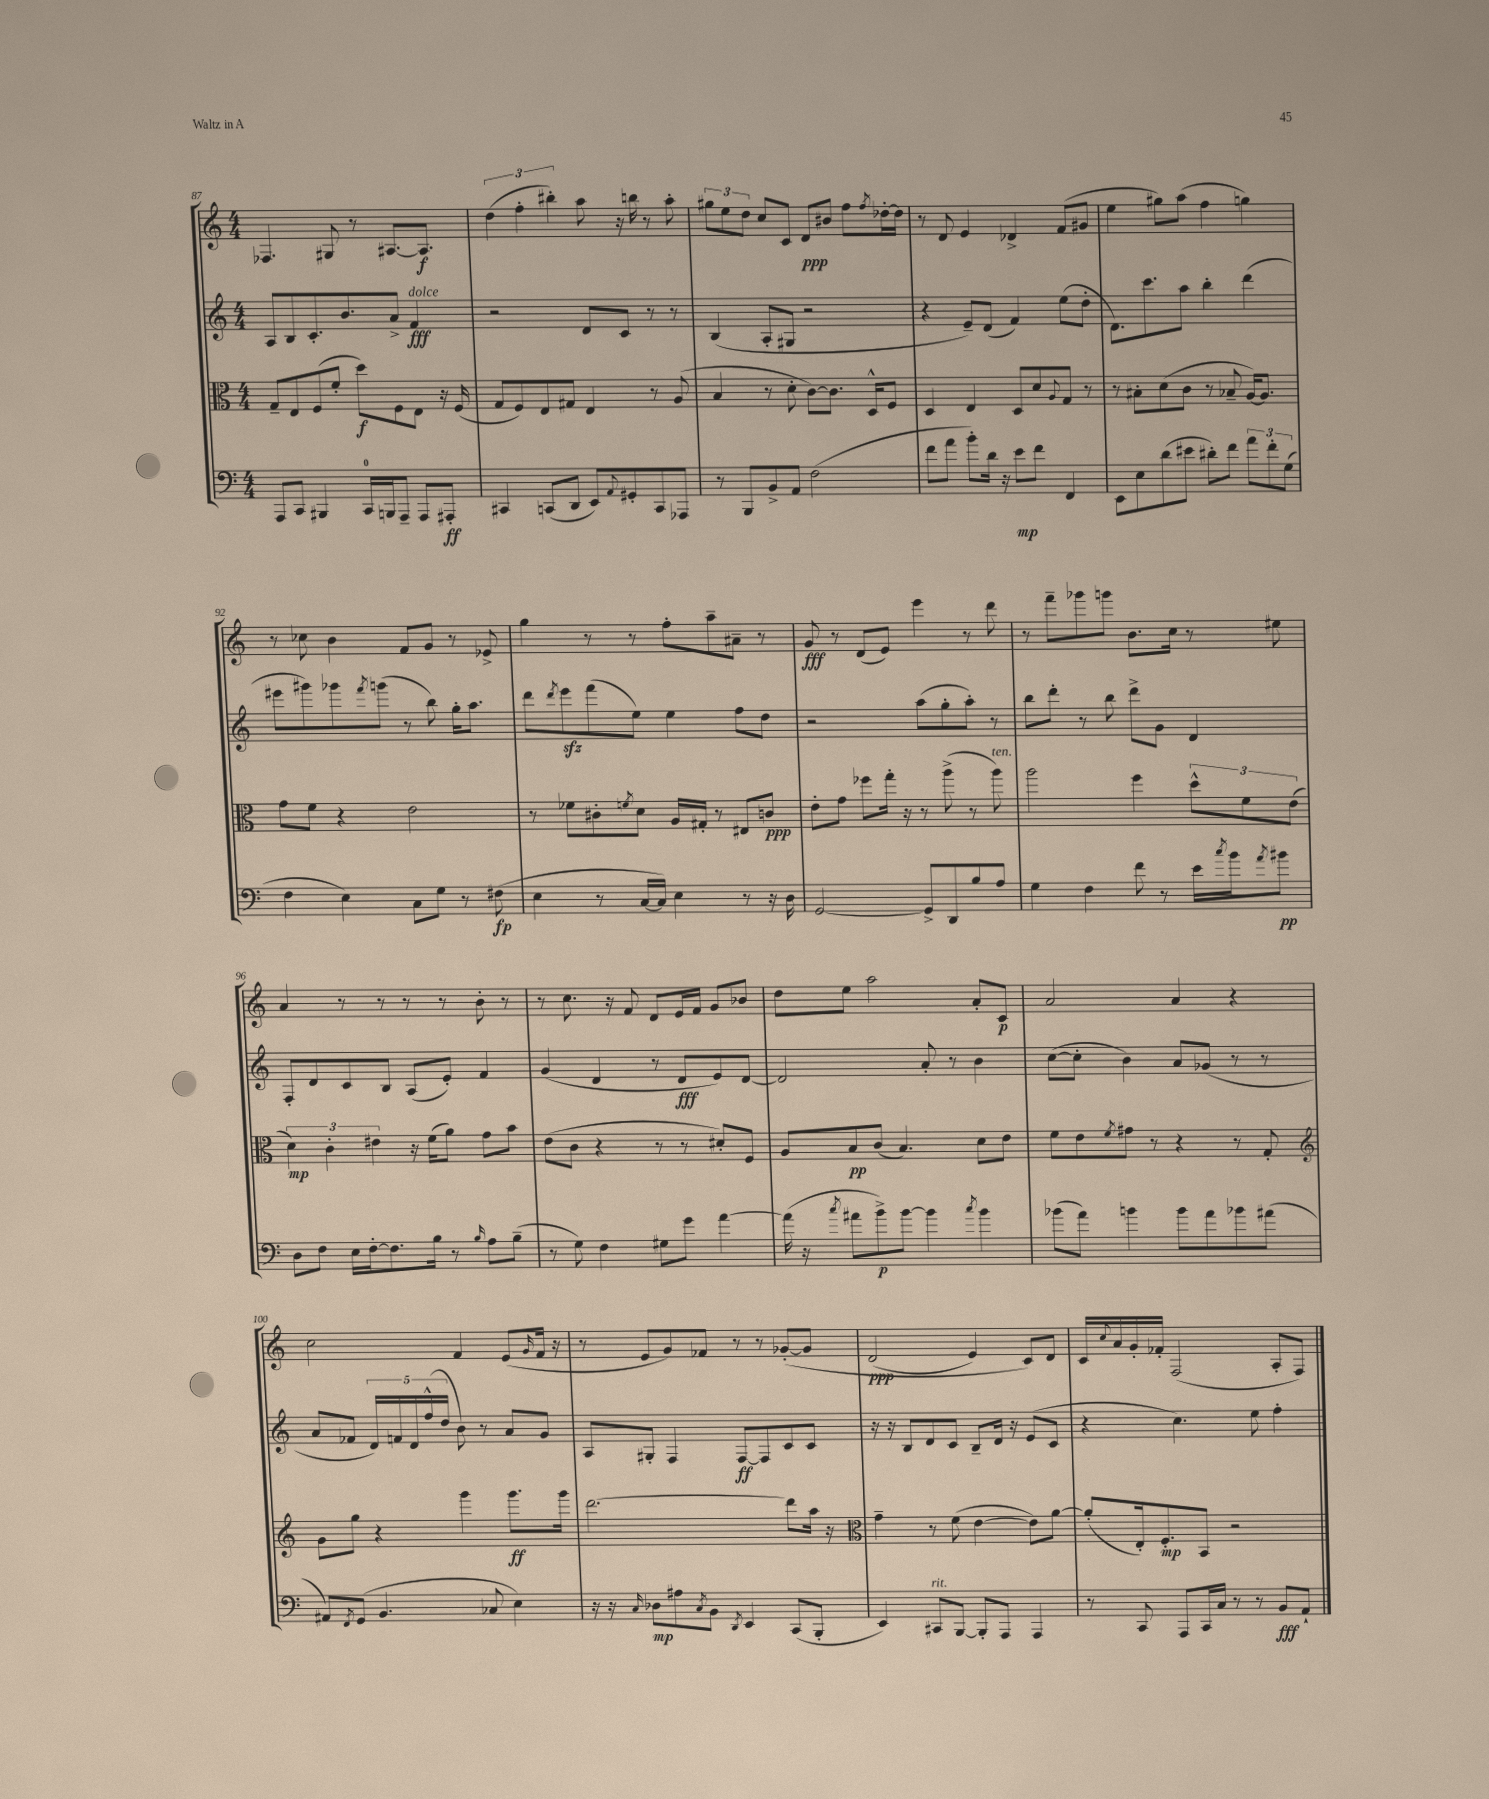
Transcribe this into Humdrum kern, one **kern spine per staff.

**kern	**dynam	**kern	**dynam	**kern	**dynam	**kern	**dynam
*part4	*part4	*part3	*part3	*part2	*part2	*part1	*part1
*staff4	*staff4	*staff3	*staff3	*staff2	*staff2	*staff1	*staff1
*clefF4	*	*clefC3	*	*clefG2	*	*clefG2	*
*k[]	*	*k[]	*	*k[]	*	*k[]	*
*M4/4	*	*M4/4	*	*M4/4	*	*M4/4	*
=87	=87	=87	=87	=87	=87	=87	=87
8AAA/L	.	8G~/L	.	8A/L	.	4.F-X/	.
8CC/J	.	8E/	.	8B/	.	.	.
4BBB#X/	.	(8F/	.	8.c'/	.	.	.
.	.	8f'/J	.	.	.	8G#X/	.
.	.	.	.	8.b/	.	.	.
16CC/LL	.	8dd\L)	f	.	.	8r	.
16BBBn/J	.	.	.	.	.	.	.
8AAA~/J	.	8F\	.	8a^/J	.	[8.A#X/L	.
!	!	!	!	!LO:TX:a:i:t=dolce	!	!	!
8AAA/L	.	8E\J	.	4f/	fff	.	.
.	.	.	.	.	.	8.A#/J]	f
8AAA#X'/J	ff	16r	.	.	.	.	.
.	.	(16F/	.	.	.	.	.
=88	=88	=88	=88	=88	=88	=88	=88
4CC#X/	.	8G/L	.	2r	.	(6dd\	.
.	.	8F/)	.	.	.	.	.
.	.	.	.	.	.	6ff'\	.
(8CCn/L	.	8E/	.	.	.	.	.
.	.	.	.	.	.	6bb#X'\)	.
8DD/J	.	8G#X/J	.	.	.	.	.
8EE/L)	.	4E/	.	8d/L	.	8aa\	.
8qqAA/	.	.	.	.	.	.	.
8GG#X'/	.	.	.	8c/J	.	16r	.
.	.	.	.	.	.	16bbn\	.
8CC/	.	8r	.	8r	.	8r	.
8AAA-X/J	.	(8A/	.	8r	.	8aa'\	.
=89	=89	=89	=89	=89	=89	=89	=89
8r	.	4B/	.	(4B/	.	12gg#X\L	.
.	.	.	.	.	.	12ee\	.
8BBB/L	.	.	.	.	.	.	.
.	.	.	.	.	.	12dd\J	.
8BB^/	.	8r	.	8A'/L	.	8cc/L	.
8AA/J	.	8d'\	.	8G#X/J	.	8c/J	.
(2F\	.	[8c\L)	.	2r	.	8d/L	ppp
.	.	8.c\J]	.	.	.	8b#X/J	.
.	.	.	.	.	.	8ff\L	.
.	.	16D^^/KL	.	.	.	.	.
.	.	.	.	.	.	8qff/	.
.	.	8F/J	.	.	.	[16dd-X'\L	.
.	.	.	.	.	.	16dd-\JJ]	.
=90	=90	=90	=90	=90	=90	=90	=90
8f\L	.	4D/	.	4r	.	8r	.
8a\J	.	.	.	.	.	8d/	.
8b'\L)	.	4E/	.	8e~/L)	.	4e/	.
16d\Jk	.	.	.	(8d/J	.	.	.
16r	.	.	.	.	.	.	.
8e\L	mp	8D/L	.	4f/)	.	4d-X^/	.
8f\J	.	8d/	.	.	.	.	.
.	.	8qqA/	.	.	.	.	.
4FF/	.	8G/J	.	(8ee\L	.	(8f/L	.
.	.	8r	.	8dd'\J	.	8g#X/J	.
=91	=91	=91	=91	=91	=91	=91	=91
8EE\L	.	8r	.	8.d\L)	.	4ee\	.
8E\	.	8B#X'\L	.	.	.	.	.
.	.	.	.	8.ccc\	.	.	.
(8d\	.	(8d\	.	.	.	8gg#X\L)	.
8e#X\J	.	8c\J	.	8aa\J	.	(8aa\J	.
8d#X'\L)	.	8r	.	4bb'\	.	4ff\	.
8f\J	.	8B-X~/	.	.	.	.	.
12a\L	.	[16A/KL)	.	(4ddd\	.	4ggn\)	.
.	.	8.A/J]	.	.	.	.	.
12f'\	.	.	.	.	.	.	.
(12G\J	.	.	.	.	.	.	.
!!LO:LB:g=z
=92	=92	=92	=92	=92	=92	=92	=92
4F\	.	8g\L	.	8eee#X\L	.	8r	.
.	.	8f\J	.	8ggg#X\)	.	8cc-X\	.
4E\)	.	4r	.	8ggg-X\	.	4b\	.
.	.	.	.	8qfff/	.	.	.
.	.	.	.	(8gggn\J	.	.	.
8C\L	.	2e\	.	8r	.	8f/L	.
8G\J	.	.	.	8bb\)	.	8g/J	.
8r	.	.	.	16gg'\KL	.	8r	.
.	.	.	.	8.aa\J	.	.	.
(8F#X\	fp	.	.	.	.	8e-X^/	.
=93	=93	=93	=93	=93	=93	=93	=93
4E\	.	8r	.	8ddd\L	.	4gg\	.
.	.	.	.	8qddd/	.	.	.
.	.	8f-X\L	.	8eeezz\	.	.	.
8r	.	8c#X'\	.	(8fff\	.	8r	.
.	.	8qfn/	.	.	.	.	.
[16C/LL	.	8d\J	.	8ee\J)	.	8r	.
16C/JJ])	.	.	.	.	.	.	.
4E\	.	16A/LL	.	4ee\	.	8ff'\L	.
.	.	16G#X'/JJ	.	.	.	.	.
.	.	8r	.	.	.	8aa~\	.
8r	.	8E#X/L	.	8ff\L	.	8a#X~\J	.
16r	.	8cn/J	ppp	8dd\J	.	8r	.
16D\	.	.	.	.	.	.	.
=94	=94	=94	=94	=94	=94	=94	=94
[2GG/	.	8e'\L	.	2r	.	8g/	fff
.	.	8g\J	.	.	.	8r	.
.	.	8ff-X\L	.	.	.	(8d/L	.
.	.	16gg'\Jk	.	.	.	8e/J)	.
.	.	16r	.	.	.	.	.
8GG^/L]	.	8r	.	(8aa\L	.	4eee\	.
8DD/	.	(8aa^\	.	8gg'\	.	.	.
8B/	.	8r	.	8aa'\J)	.	8r	.
!	!	!LO:TX:a:i:t=ten.	!	!	!	!	!
8A/J	.	8aa\)	.	8r	.	8ddd\	.
=95	=95	=95	=95	=95	=95	=95	=95
4G\	.	2aa\	.	8bb\L	.	8r	.
.	.	.	.	8ddd'\J	.	8fff~\L	.
4F\	.	.	.	8r	.	8ggg-X\	.
.	.	.	.	8bb\	.	8gggn\J	.
8f\	.	4ff\	.	8ddd^\L	.	8.b\L	.
8r	.	.	.	8g\J	.	.	.
.	.	.	.	.	.	16cc\Jk	.
16e\LL	.	12dd^^\L	.	4d/	.	8r	.
8qcc/	.	.	.	.	.	.	.
16b\J	.	.	.	.	.	.	.
.	.	12f\	.	.	.	.	.
8qa/	.	.	.	.	.	.	.
8b#X\J	pp	.	.	.	.	8ee#X\	.
.	.	(12e\J	.	.	.	.	.
!!LO:LB:g=z
=96	=96	=96	=96	=96	=96	=96	=96
8D\L	.	6d\)	mp	8F'/L	.	4a/	.
8F\J	.	.	.	8d/	.	.	.
.	.	6c'\	.	.	.	.	.
16E\LL	.	.	.	8c/	.	8r	.
[16F'\J	.	.	.	.	.	.	.
.	.	6e#X\	.	.	.	.	.
8.F\]	.	.	.	8B/J	.	8r	.
.	.	16r	.	(8A/L	.	8r	.
16B\Jk	.	(16f\KL	.	.	.	.	.
8r	.	8a\J)	.	8e'/J)	.	8r	.
16qqB/	.	.	.	.	.	.	.
8A\L	.	8g\L	.	4f/	.	8b'\	.
(8B~\J	.	8b\J	.	.	.	8r	.
=97	=97	=97	=97	=97	=97	=97	=97
8r	.	(8e\L	.	(4g/	.	8r	.
8G\)	.	8c\J	.	.	.	8.cc\	.
4F\	.	4r	.	4d/	.	.	.
.	.	.	.	.	.	16r	.
.	.	.	.	.	.	8f/	.
8G#X\L	.	8r	.	8r	.	8d/L	.
8g\J	.	8r	.	8d/L	fff	16e/L	.
.	.	.	.	.	.	16f/JJ	.
[4a\	.	8d#X'/L)	.	8e/)	.	8g/L	.
.	.	8F/J	.	[8d/J	.	8b-X/J	.
=98	=98	=98	=98	=98	=98	=98	=98
(16a\]	.	8A/L	.	2d/]	.	8dd\L	.
16r	.	.	.	.	.	.	.
8qcc/	.	.	.	.	.	.	.
8a#X\L	.	8B/	pp	.	.	8ee\J	.
8b^\)	p	(8c/J	.	.	.	2aa\	.
[8b\J	.	4.B/)	.	.	.	.	.
4b\]	.	.	.	8a'/	.	.	.
.	.	.	.	8r	.	.	.
8qcc/	.	.	.	.	.	.	.
4b\	.	8d\L	.	4b\	.	8a'/L	.
.	.	8e\J	.	.	.	8c/J	p
=99	=99	=99	=99	=99	=99	=99	=99
(8b-X\L	.	8f\L	.	([8cc\L	.	2a/	.
8a\J)	.	8e\	.	8cc'\J]	.	.	.
.	.	8qf/	.	.	.	.	.
4bn\	.	8g#X\J	.	4b\)	.	.	.
.	.	8r	.	.	.	.	.
8b\L	.	4r	.	8a/L	.	4a/	.
8a\	.	.	.	(8g-X/J	.	.	.
8b-X\	.	8r	.	8r	.	4r	.
(8a#X\J	.	8G'/	.	8r	.	.	.
!!LO:LB:g=z
=100	=100	=100	=100	=100	=100	=100	=100
*	*	*clefG2	*	*	*	*	*
8AA#X/L)	.	8g\L	.	8a/L	.	2cc\	.
8qFF/	.	.	.	.	.	.	.
(8GG/J	.	8gg\J	.	8f-X/J	.	.	.
4.BB/	.	4r	.	20d/LL)	.	.	.
.	.	.	.	20fn/	.	.	.
.	.	.	.	20d/	.	.	.
.	.	.	.	(20ff^^/	.	.	.
.	.	.	.	20dd/JJ	.	.	.
.	.	4ggg\	.	8b\)	.	4f/	.
8C-X/	.	.	.	8r	.	.	.
4E\)	.	8.ggg\L	ff	8a/L	.	(8e/L	.
.	.	.	.	.	.	16qqg/	.
.	.	.	.	8g/J	.	16f/Jk	.
.	.	16ggg\Jk	.	.	.	16r	.
=101	=101	=101	=101	=101	=101	=101	=101
16r	.	[2.ddd\	.	8A/L	.	8r	.
16r	.	.	.	.	.	.	.
16qqC/	.	.	.	.	.	.	.
8D-X\L	mp	.	.	8G#X'/J	.	8e/L	.
8A#X\	.	.	.	4F/	.	8g/)	.
8qC/	.	.	.	.	.	.	.
8BB\J	.	.	.	.	.	8f-X/J	.
8qDD/	.	.	.	.	.	.	.
4EE/	.	.	.	[8F/L	ff	8r	.
.	.	.	.	8F/]	.	8r	.
(8CC/L	.	8ddd\L]	.	8c/	.	([8g-X'/L	.
8BBB'/J	.	16aa\Jk	.	8c/J	.	8g-/J]	.
.	.	16r	.	.	.	.	.
=102	=102	=102	=102	=102	=102	=102	=102
*	*	*clefC3	*	*	*	*	*
4EE/)	.	4g~\	.	16r	.	(2d/	ppp
.	.	.	.	16r	.	.	.
.	.	.	.	8B/L	.	.	.
!LO:TX:a:i:t=rit.	!	!	!	!	!	!	!
8CC#X/L	.	8r	.	8d/	.	.	.
[8BBB/J	.	(8f\	.	8c/J	.	.	.
8BBB'/L]	.	[4e\	.	8B~/L	.	4e/)	.
8AAA/J	.	.	.	16d/Jk	.	.	.
.	.	.	.	16r	.	.	.
4AAA/	.	8e\L])	.	(8e/L	.	8c/L)	.
.	.	[8a\J	.	8c/J	.	8d/J	.
=103	=103	=103	=103	=103	=103	=103	=103
8r	.	(8a'/L]	.	4r	.	16c/LL	.
.	.	.	.	.	.	8qqcc/	.
.	.	.	.	.	.	16a/	.
8CC/	.	16E'/k)	.	.	.	16g'/	.
.	.	8.F'/	mp	.	.	16f-X'/JJ	.
8AAA/L	.	.	.	4.cc\)	.	(2F/	.
16CC/L	.	8BB/J	.	.	.	.	.
16C/JJ	.	.	.	.	.	.	.
8r	.	2r	.	.	.	.	.
8r	.	.	.	8ee\	.	.	.
8BB/L	fff	.	.	4ff'\	.	8A'/L	.
8AA`/J	.	.	.	.	.	8F/J)	.
==	==	==	==	==	==	==	==
*-	*-	*-	*-	*-	*-	*-	*-
